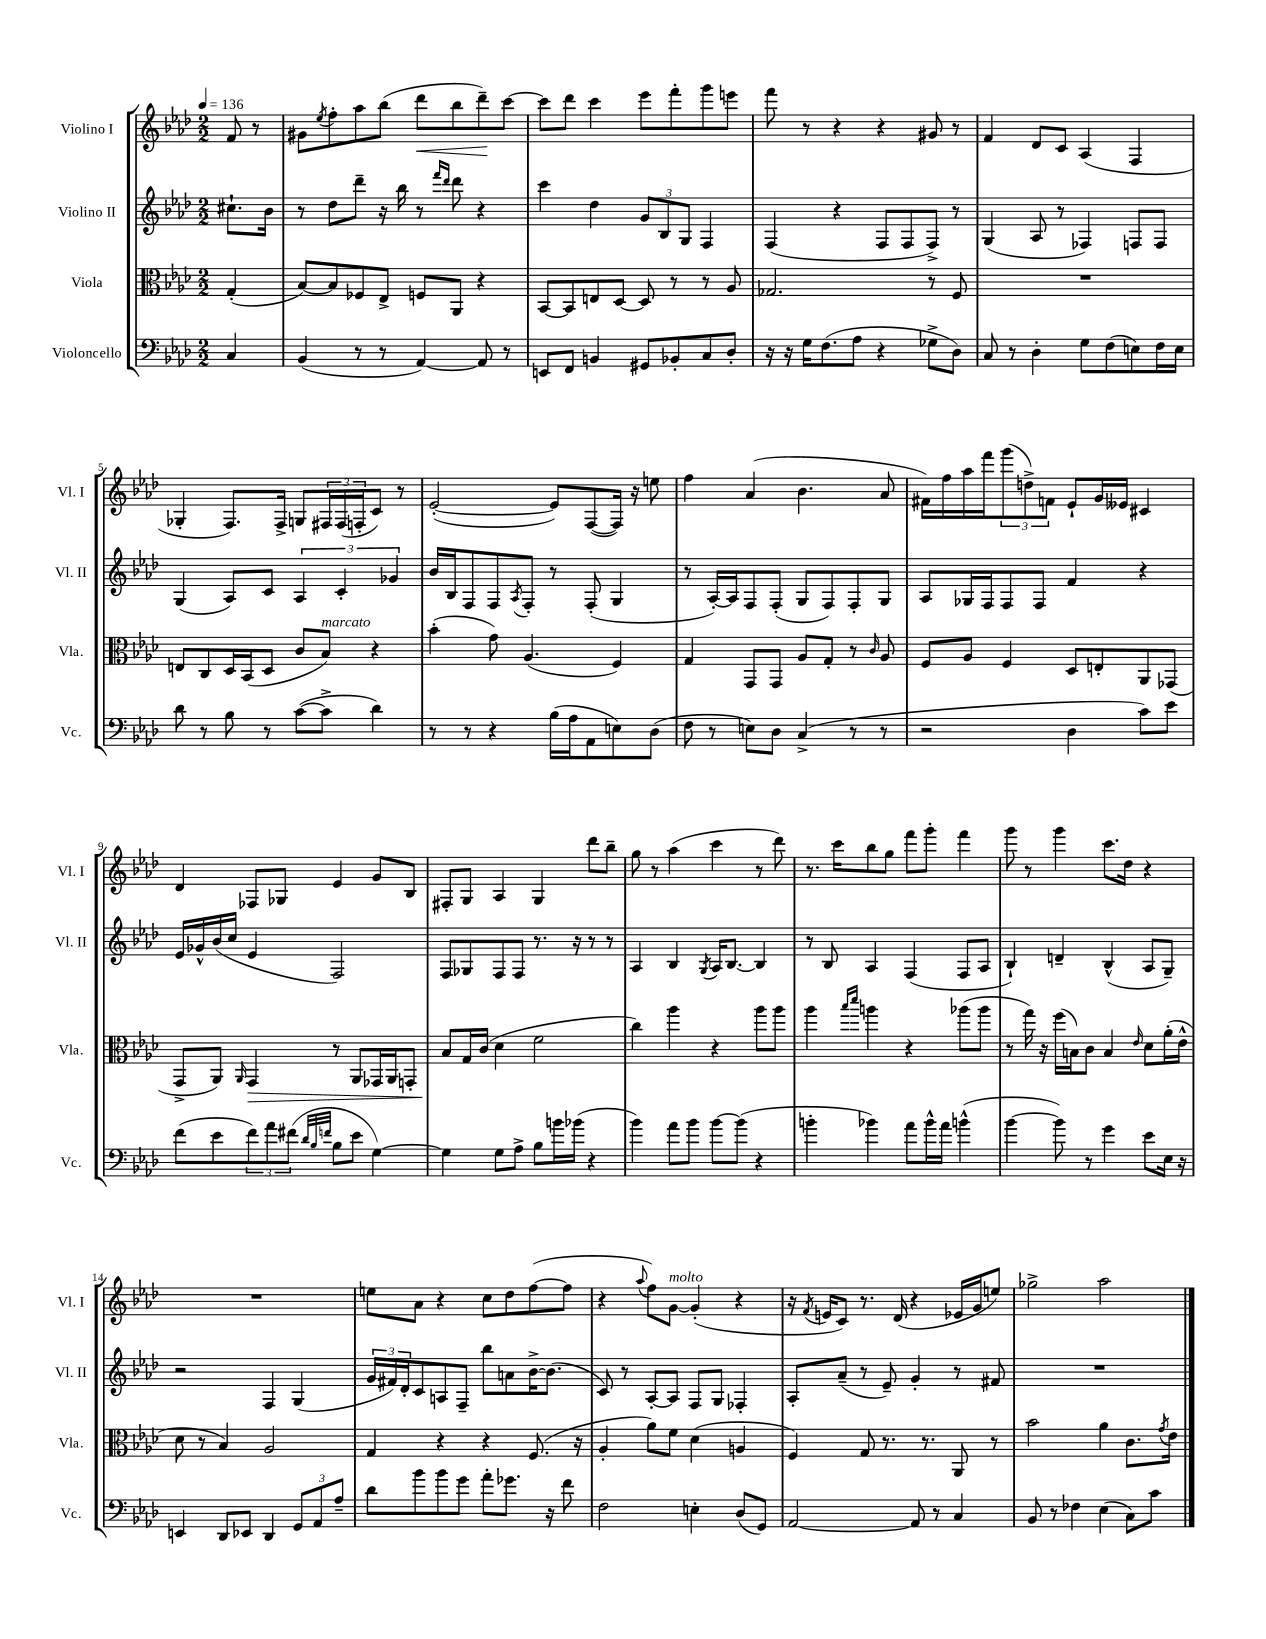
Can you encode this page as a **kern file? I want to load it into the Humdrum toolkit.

**kern	**kern	**kern	**kern
*staff4	*staff3	*staff2	*staff1
*clefF4	*clefC3	*clefG2	*clefG2
*k[b-e-a-d-]	*k[b-e-a-d-]	*k[b-e-a-d-]	*k[b-e-a-d-]
*M2/2	*M2/2	*M2/2	*M2/2
*MM136	*MM136	*MM136	*MM136
4C	(4G'	8.cc#`	8f
.	.	.	8r
.	.	16b-	.
=	=	=	=
(4BB-	[8B-)	8r	8g#
.	.	.	8qee-
.	8B-]	8dd-	8ff'
8r	8F-	8ddd-~	8aa-
8r	8E-^	16r	(8bb-
.	.	16bb-	.
[4AA-)	8F	8r	8ddd-
.	.	16qqfff	.
.	.	16qqddd-	.
.	8AA-	8ddd-	8bb-
8AA-]	4r	4r	8ddd-~)
8r	.	.	[8ccc
=	=	=	=
8EE	[8BB-	4ccc	8ccc]
8FF	8BB-]	.	8ddd-
4BB	8E	4dd-	4ccc
.	[8D-	.	.
8GG#	8D-]	12g	8eee-
.	.	12B-	.
8BB-'	8r	.	8fff'
.	.	12G	.
8C	8r	4F	8ggg
8D-'	8A-	.	8eee
=	=	=	=
16r	2.G-	(4F	8fff
16r	.	.	.
16G	.	.	8r
(8.F	.	.	.
.	.	4r	4r
8A-	.	.	.
4r	.	8F	4r
.	.	8F	.
8G-^	8r	8F^)	8g#
8D-)	8F	8r	8r
=	=	=	=
8C	1r	(4G	4f
8r	.	.	.
4D-'	.	8A-	8d-
.	.	8r	8c
8G	.	4F-)	(4A-
(8F	.	.	.
8E)	.	8F	4F
16F	.	8F	.
16E	.	.	.
=	=	=	=
8d-	8E	(4G	4G-'
8r	8C	.	.
8B-	16D-	8A-)	8.F)
.	(16BB-	.	.
8r	8D-	8c	.
.	.	.	16F^
([8c	8c	6A-	8G
8c^]	8B-)	.	24F#
.	.	6c'	(24F#
.	.	.	24F'
4d-)	4r	.	8c)
.	.	6g-	.
.	.	.	8r
=	=	=	=
8r	(4b-'	16b-	([2e-'
.	.	16B-	.
8r	.	8F	.
4r	8g)	8F	.
.	.	8qA-	.
.	(4.A-	8F'	.
(16B-	.	8r	8e-])
16A-	.	.	.
8AA-	.	(8F'	([8F
8E)	4F)	4G	16F])
.	.	.	16r
(8D-	.	.	8ee
=	=	=	=
8F	4G	8r	4ff
8r	.	[16A-')	.
.	.	16A-]	.
8E)	8GG	8F	(4a-
8D-	8GG	(8F'	.
(4C^	8A-	8G	4.b-
.	8G'	8F)	.
8r	8r	8F'	.
.	16qqc	.	.
8r	8A-	8G	8a-
=	=	=	=
2r	8F	8A-	16f#)
.	.	.	16ff
.	8A-	16G-	16aa-
.	.	16F	16fff
.	4F	8F	(12ggg
.	.	.	12dd^)
.	.	8F	.
.	.	.	12f
4D-	8D-	4f	8e-`
.	8E'	.	16g
.	.	.	16e--
8c)	8AA-	4r	4c#
8e-	(8GG-	.	.
=	=	=	=
(8f	8GG^	16e-	4d-
.	.	16g-^^	.
8e-	8AA-)	(16b-	.
.	.	16cc	.
.	16qqAA-	.	.
12f)	4GG	4e-	8F-
12a-	.	.	.
.	.	.	8G-
(12f#	.	.	.
32qqd-	.	.	.
32qqB-	.	.	.
32qqf	.	.	.
8B-	8r	2F)	4e-
8e-	8AA-	.	.
[4G)	16GG-	.	8g
.	16AA-	.	.
.	8GG'	.	8B-
=	=	=	=
4G]	8B-	8F	8F#'
.	16G	8G-	8G
.	(16c	.	.
8G	4d-	8F	4A-
8A-^	.	8F	.
8B-	2f	8.r	4G
16b	.	.	.
(16b-	.	16r	.
4r	.	8r	8ddd-
.	.	8r	8bb-~
=	=	=	=
4b-)	4cc)	4A-	8gg
.	.	.	8r
8a-	4aa-	4B-	(4aa-
8b-	.	.	.
.	.	8qG	.
[8b-	4r	16A-	4ccc
.	.	[8.B-	.
(8b-]	.	.	.
4r	8aa-	4B-]	8r
.	8aa-	.	8ddd-)
=	=	=	=
4b'	4aa-	8r	8.r
.	.	8B-	.
.	.	.	16ccc
.	16qqbb-	.	.
.	16qqddd-	.	.
4b-)	4aa	4A-	8bb-
.	.	.	8gg
8a-	4r	(4F	8fff
16b-^^	.	.	8ggg'
16a-	.	.	.
(4b^^	(8aa-	8F	4fff
.	8aa-	8A-	.
=	=	=	=
[4b-	8r	4B-`)	8ggg
.	16gg)	.	8r
.	16r	.	.
8b-])	(16ff	4d~	4ggg
.	16B)	.	.
8r	8c	.	.
4g	4B	(4B-^^	8.ccc
.	.	.	16dd-
.	16qqe-	.	.
8e-	8d-	8A-	4r
16E-	(16a-'	8G~)	.
16r	16e-^^	.	.
=	=	=	=
4EE	8d-	2r	1r
.	8r	.	.
8DD-	4B-)	.	.
8EE-	.	.	.
4DD-	2A-	4F	.
12GG	.	(4G	.
12AA-	.	.	.
12A-~	.	.	.
=	=	=	=
8d-	4G	24g	8ee
.	.	24f#)	.
.	.	24d-'	.
8b-	.	8c	8a-
8b-	4r	8A	4r
8g	.	8F~	.
8a-'	4r	8bb-	8cc
8.g-	.	8a	8dd-
.	(8.F	[16b-^	([8ff
16r	.	(8.b-]	.
8f	.	.	8ff]
.	16r	.	.
=	=	=	=
2F	4A-'	8c)	4r
.	.	8r	.
.	.	.	8qqaa-
.	8a-)	[8A-'	8ff)
.	8f	8A-]	[8g
4E'	(4d-	8F	(4g']
.	.	8G	.
(8D-	4A	4F-'	4r
8GG)	.	.	.
=	=	=	=
[2AA-	4F)	8A-'	16r
.	.	.	8qf
.	.	.	16e
.	.	(8a-~	8c)
.	8G	8r	8.r
.	8.r	8e-~)	.
.	.	.	(16d-
8AA-]	.	4g'	4r
.	8.r	.	.
8r	.	.	.
4C	8AA-	8r	16e-
.	.	.	16g
.	8r	8f#	8ee)
=	=	=	=
8BB-	2b-	1r	2gg-^
8r	.	.	.
4F-	.	.	.
(4E-	4a-	.	2aa-
8C)	8.c	.	.
8c	.	.	.
.	8qg	.	.
.	16e-	.	.
==	==	==	==
*-	*-	*-	*-
